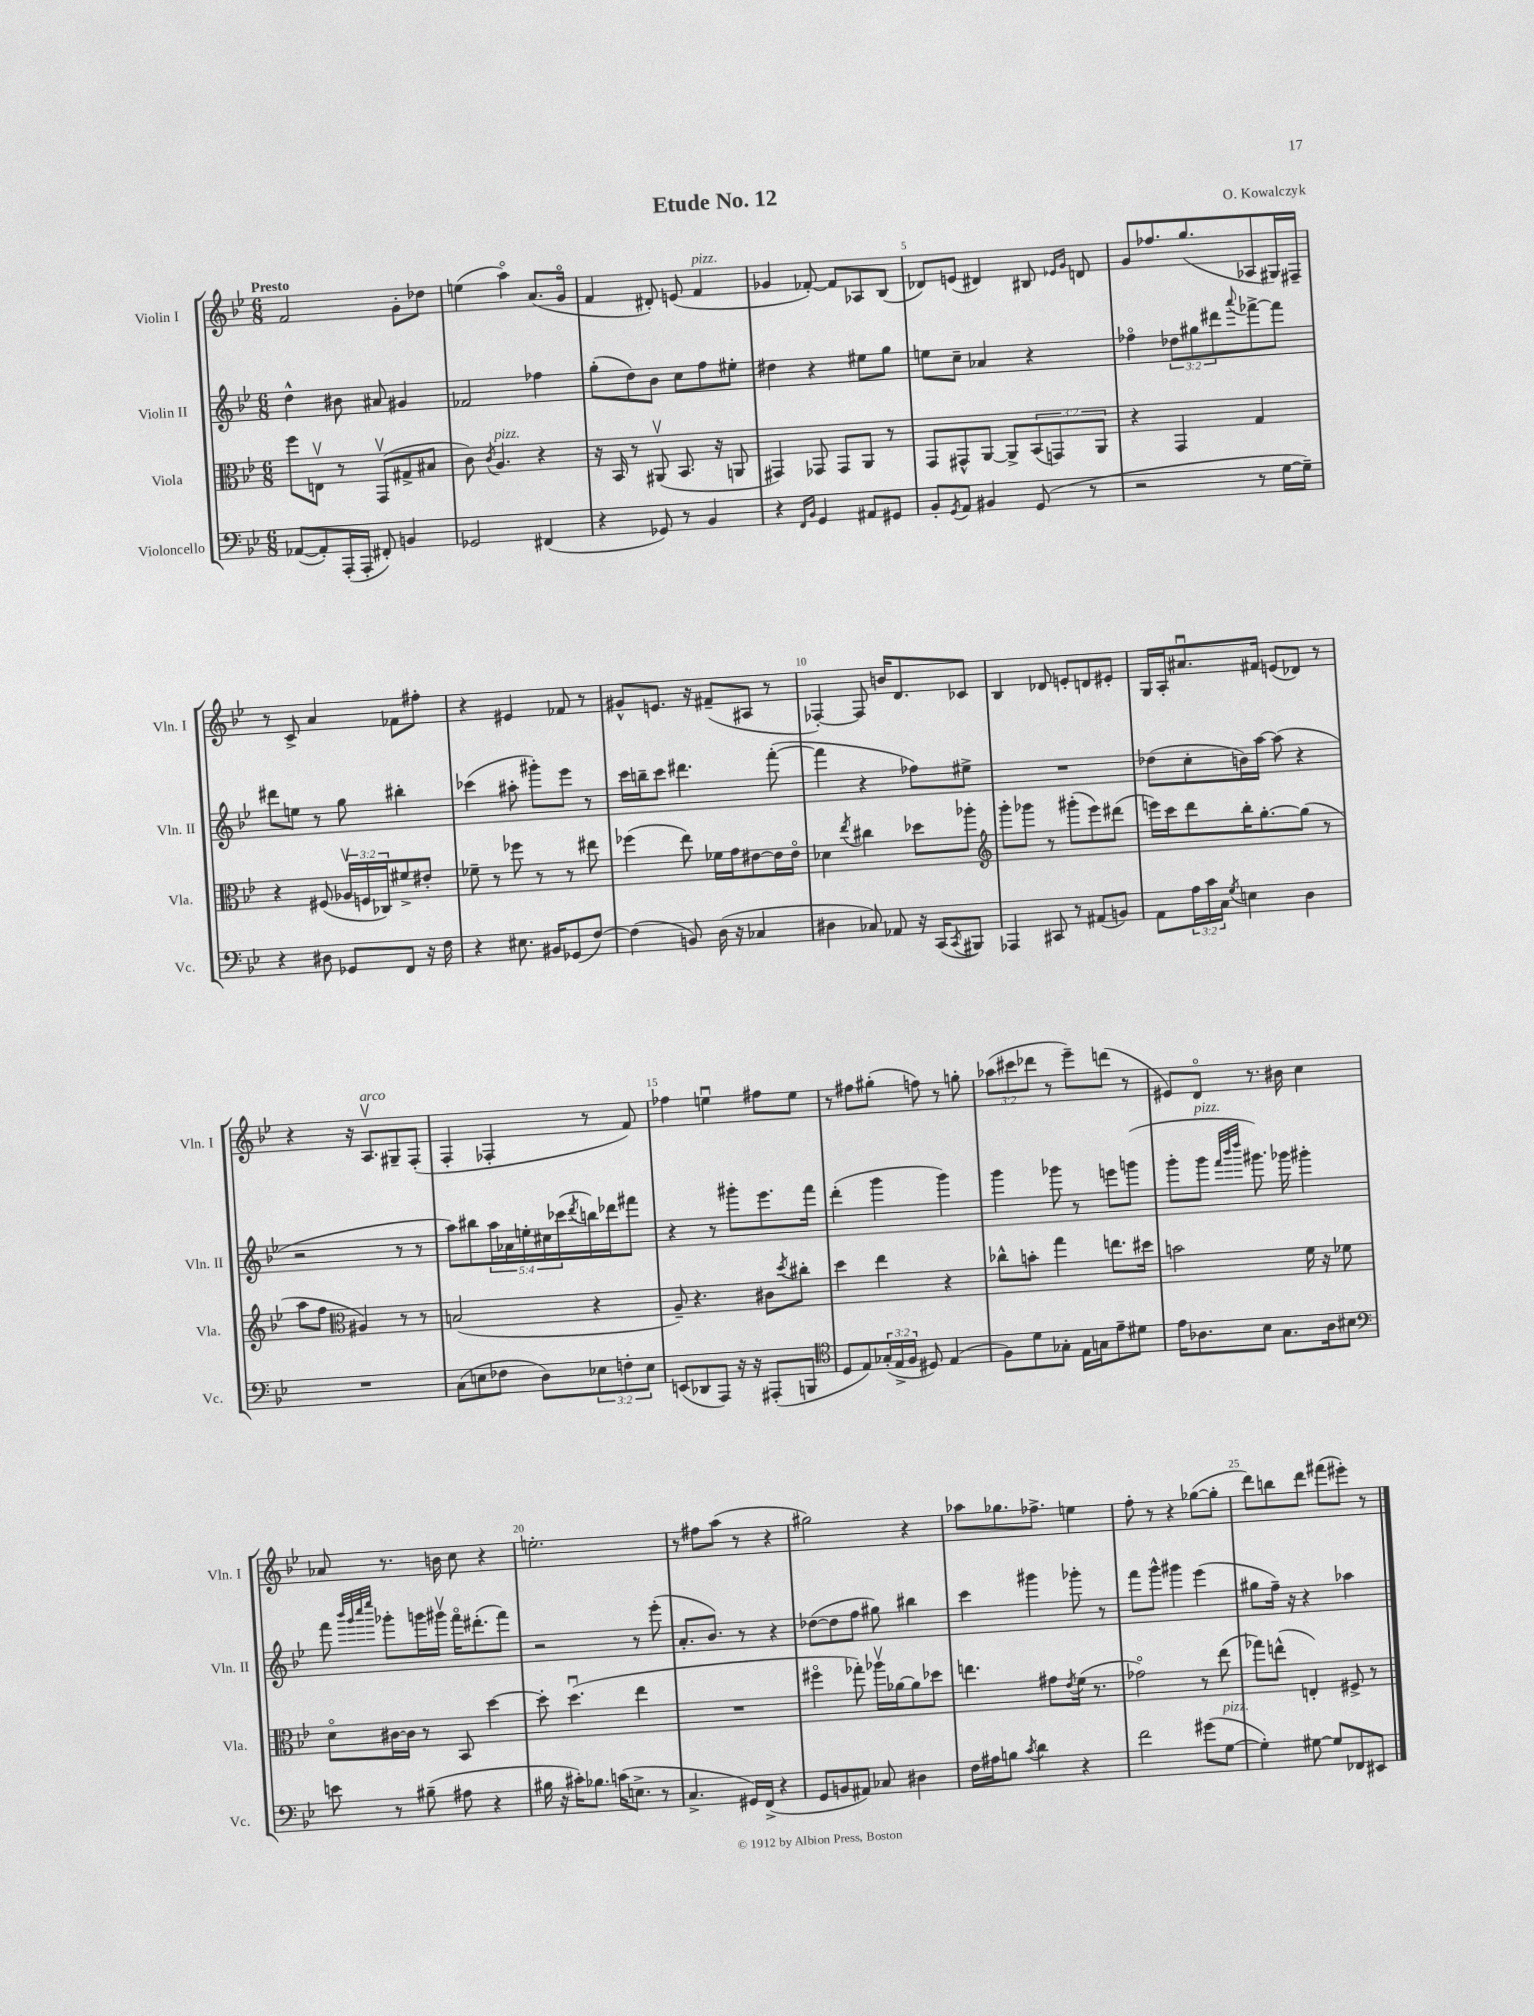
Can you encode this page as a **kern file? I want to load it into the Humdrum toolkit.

**kern	**kern	**kern	**kern
*part4	*part3	*part2	*part1
*staff4	*staff3	*staff2	*staff1
*I"Violoncello	*I"Viola	*I"Violin II	*I"Violin I
*I'Vc.	*I'Vla.	*I'Vln. II	*I'Vln. I
*clefF4	*clefC3	*clefG2	*clefG2
*k[b-e-]	*k[b-e-]	*k[b-e-]	*k[b-e-]
*M6/8	*M6/8	*M6/8	*M6/8
=1	=1	=1	=1
!	!	!	!LO:TX:a:B:t=Presto
([8AA-X/L	8ff\L	4dd^^\	2f/
8AA-'/])	8Env\J	.	.
(16AAA'/L	8r	8b#X\	.
16AAA'/JJ	.	.	.
8FF#X'/)	(8GGv/L	8a#X/	.
4BBn/	8G#X^/	4g#X/	8g'\L
.	8B#X/J	.	8dd-X\J
=2	=2	=2	=2
2GG-X/	8c\)	2f-X/	(4een\
.	8qc/	.	.
!	!LO:TX:a:i:t=pizz.	!	!
.	4.A/	.	.
.	.	.	4aa\)
(4FF#X/	4r	4ff-X\	(8.a/L
.	.	.	16g/Jk
=3	=3	=3	=3
4r	16r	(8gg'\L	4f/
.	16BB-/	.	.
.	8r	8dd\)	.
8GG-X/)	(8AA#Xv/	8b-\J	8d#X'/)
8r	8.BB-/	8cc\L	(8en/
!	!	!	!LO:TX:a:i:t=pizz.
4BB-/	.	8ff\	4f/
.	16r	.	.
.	8AAn/	8ee#X'\J	.
=4	=4	=4	=4
4r	4GG#X/)	4dd#X\	4g-X/
16qqFF/LL	.	.	.
16qqBB-/JJ	.	.	.
4GG/	8GG-X/	4r	[8f-X'/)
.	8GG-/L	.	8f-/L]
8AA#X/L	8AA/J	8ee#X\L	8A-X/
8GG#X/J	8r	8gg\J	(8B-/J
=5	=5	=5	=5
8BB-'/L	8GG/L	8een\L	8d-X/L)
8qGG/	.	.	.
8AA/J	8GG#X^^/	8cc~\J	(8en/J
4BB#X/	[8AA/J	4a-X/	4d#X/)
.	8AA^/L]	.	.
(8GG/	(12BB-/	4r	8B#X/
.	12GGn/)	.	.
.	.	.	16qqe-X/LL
.	.	.	16qqg/JJ
8r	.	.	8dn/
.	12AA/J	.	.
=6	=6	=6	=6
2r	4r	4ff-X\	8g/L
.	.	.	8.ff-X/
.	4GG/	12dd-X\L	.
.	.	.	(8.gg/
.	.	12gg#X\	.
.	.	12ddd#X\	.
.	.	8qqaaa/	.
8r	4G/	[8fff-X^\	8A-X/
[16G\LL	.	8fff-\J]	16G#X/L)
16G~\JJ])	.	.	16F#X~/JJ
!!LO:LB:g=z
=7	=7	=7	=7
4r	4r	8ddd#X\L	8r
.	.	8een\J	8c^/
8D#X\	(8F#X/	8r	4a/
8GG-X/L	24A-Xv/LL	8gg\	.
.	24Fn/	.	.
.	24C-X/J)	.	.
8FF/J	8f#X^/	4bb#X'\	8f-X\L
16r	8e#X'/J	.	8ff#X'\J
16F\	.	.	.
=8	=8	=8	=8
4r	8f-X~\	(4ccc-X\	4r
.	8r	.	.
8.E#X\	8ff-X\	8aa#X'\	4e#X/
.	8r	8ggg#X'\L)	.
16BB#X/KL	.	.	.
(8GG-X/	8r	8eee-\J	8f-X/
[8F/J)	8ee#X\	8r	8r
=9	=9	=9	=9
(4F\]	(4ff-X\	16ccc\LL	8g#X^^/L
.	.	16bbn~\J	.
.	.	8ccc\J	8.en/J
8BBn/)	8ee-\)	4.ddd#X\	.
.	.	.	16r
(16D\	16f-X\LL	.	(8f#X~/L
16r	16g\J	.	.
4C-X/	[8e#X\	.	8A#X/J
.	16e#\L]	([8fff'\	8r
.	16e#\JJ	.	.
=10	=10	=10	=10
4D#X\	4d-X\	4fff\]	[4F-X'/)
.	8qee-/	.	.
8C-X/)	4cc#X\	4r	8F-/]
8AA-X/	.	.	16bn/KL
.	.	.	8.d/
16r	8dd-X\L	8ff-X\L)	.
(16CC/KL	.	.	.
8qCC/	.	.	.
8BBB#X/J)	8aa-X'\J	8ee#X^\J	8c-X/J
=11	=11	=11	=11
*	*clefG2	*	*
4AAA-X/	8ggg'\L	2.r	4B-/
.	8ggg-X\J	.	.
8CC#X/	8r	.	8d-X/
8r	(8ggg#X'\L	.	8en'/L
(8AA#X/L	8eee-\)	.	8dn/
8BBn/J)	(8ddd#X\J	.	8e#X'/J
=12	=12	=12	=12
8AA\L	16eeen\LL)	(8dd-X\L	16G/LL
.	16ccc\J	.	16A'/J
24A\L	8ddd\	8cc'\	8.a#Xu/
24c\	.	.	.
24C\JJ	.	.	.
8qG/	.	.	.
4En\	16bb-'\K	16bn\L)	.
.	[8.gg'\	[16aa\JJ	16f#X/Jk
.	.	(8aa\]	(8en/L
4D\	(8gg\J]	4r	8d-X/J)
.	8r	.	8r
!!LO:LB:g=z
=13	=13	=13	=13
2.r	8aa\L	2r	4r
.	8ff\J	.	.
*	*clefC3	*	*
.	4A#X/)	.	16r
!	!	!	!LO:TX:a:i:t=arco
.	.	.	8.Av/L
.	8r	8r	8G#X~/
.	8r	8r	(8F'/J
=14	=14	=14	=14
(8C\L	(2Bn/	8aa\L)	4F'/
8En\	.	8bb#X\	.
8F-X\J	.	20aa\L	4F-X'/
.	.	20a-X\	.
.	.	20een'\	.
8D\L)	.	.	.
.	.	20cc#X\	.
.	.	(20ccc-X\	.
.	.	8qddd/	.
12E-X\	4r	16bbn\)	8r
.	.	16ddd-X\J	.
12Fn'\	.	.	.
.	.	8fff#X\J	8f/)
12E-\J	.	.	.
=15	=15	=15	=15
(8EEn/L	8A~/)	4r	4ff-X\
8DD-X/	4.r	.	.
8AAA/J)	.	8r	4eenu\
16r	.	8ggg#X'\L	.
16r	.	.	.
(8AAA#X'/L	8c#X\L	8.eee-\	8ff#X\L
.	8qdd/	.	.
8BBBn/J	8cc#X'\J	.	8ee\J
.	.	16fff\Jk	.
=16	=16	=16	=16
*clefC4	*	*	*
8D/L	4dd\	(4ddd'\	8r
8E-/)	.	.	8ff#X\L
(24G-X'/L	4ee-\	4ggg\	(8gg#X'\J
24E-^/	.	.	.
24F/JJ	.	.	.
8D#X/)	.	.	8ffn\)
(4E-/	4r	4ggg\)	8r
.	.	.	8ggn'\
=17	=17	=17	=17
8F\L)	8cc-X^^\L	4ggg\	(12aa-X\L
.	.	.	12ccc#X\
8d\	8bn'\J	.	.
.	.	.	12ddd-X\J
8G-X'\J	4gg\	8ggg-X\	8r
16E-\LL	.	8r	8eee-~\L)
16Gn\J	.	.	.
8e-~\	8.een\L	8eeen\L	(8dddn\J
8d#X\J	.	(8gggn\J	8r
.	16dd#X\Jk	.	.
=18	=18	=18	=18
16e-\KL	2bn\	8ggg'\L	8e#X/L)
8.A-X\	.	.	.
!	!	!LO:TX:a:i:t=pizz.	!
.	.	8ggg\J	8d/J
.	.	32qqfff/LLL	.
.	.	32qqbbb-/	.
.	.	32qqdddd/JJJ	.
8B-\J	.	8.ggg#X\)	8.r
8.G\L	.	.	.
.	.	16ggg-X\	16b#X\
.	16f\	4ggg#X'\	4cc\
16A-\k	16r	.	.
8B#X\J	8f-X\	.	.
!!LO:LB:g=z
=19	=19	=19	=19
*clefF4	*	*	*
8en\	8d\L	8fff\	8a-X/
.	.	32qqbbb-/LLL	.
.	.	32qqggg/	.
.	.	32qqcccc/	.
.	.	32qqeeee-/JJJ	.
8r	[16c#X\L	8ggg-X'\L	8.r
.	16c#\JJ]	.	.
(8B#X~\	8r	16gggn\L	.
.	.	16ggg#Xv\JJ	16bn\
8A#X\	8BB-/	16fff\KL	8cc\
.	.	(8.ddd#X'\	.
4r	[4dd\	.	4r
.	.	8fff\J)	.
=20	=20	=20	=20
16B#X\	8dd'\]	2r	2.een'\
16r	.	.	.
16c#X'\KL)	(4.ddu\	.	.
8.B-X\J	.	.	.
(16cn\KL	.	.	.
8.En^\J	.	.	.
.	4ee-\	8r	.
8r	.	(8eee-'\	.
=21	=21	=21	=21
4.C^/	2.r	8.a'/L	8r
.	.	.	8ff#X\L
.	.	8.b-/J)	.
.	.	.	(8aa\J
16GG#X/LL)	.	8r	8r
(16FF^/JJ	.	.	.
4r	.	4r	4r
=22	=22	=22	=22
8GG/L	4ff#X\	([8dd-X\L	2gg#X\)
8BBn/	.	8dd-\]	.
8AA#X/J)	8gg-X'\)	8ff\J	.
8C-X/	16aa-Xv\LL	8gg#X\)	.
.	[16a-X\J	.	.
4D#X\	8a-\]	4bb#X\	4r
.	8dd-X\J	.	.
=23	=23	=23	=23
16F\LL	4.een\	4ccc\	8aa-X\L
16A#X\J	.	.	.
8Bn\J	.	.	8.gg-X\
8qc/	.	.	.
4d\	.	4ggg#X\	.
.	.	.	8.ff-X^\J
.	8g#X\L	.	.
.	8qe-/	.	.
4r	(16f\Jk	8ggg-X'\	4een\
.	8.r	.	.
.	.	8r	.
=24	=24	=24	=24
2f\	2g-X\)	8fff\L	8ff'\
.	.	8ggg^^\J	8r
.	.	4ggg#X\	4r
(8g#X\L	8r	(4eee-\	([8gg-X\L
!LO:TX:a:i:t=pizz.	!	!	!
[8G\J	(8ee-\	.	8gg-'\J]
=25	=25	=25	=25
4G'\])	8gg-X\L)	8gg#X\L	8ddd\L)
.	(8een^^\J	16ff~\Jk)	8bbn\
.	.	16r	.
[8G#X\	4En'/)	4r	8ddd\J
8G#/L]	.	.	(8fff#X\L
8FF-X/	8F#X^/	4aa-X\	8eee#X'\J)
8EE#X/J	8r	.	8r
==	==	==	==
*-	*-	*-	*-
